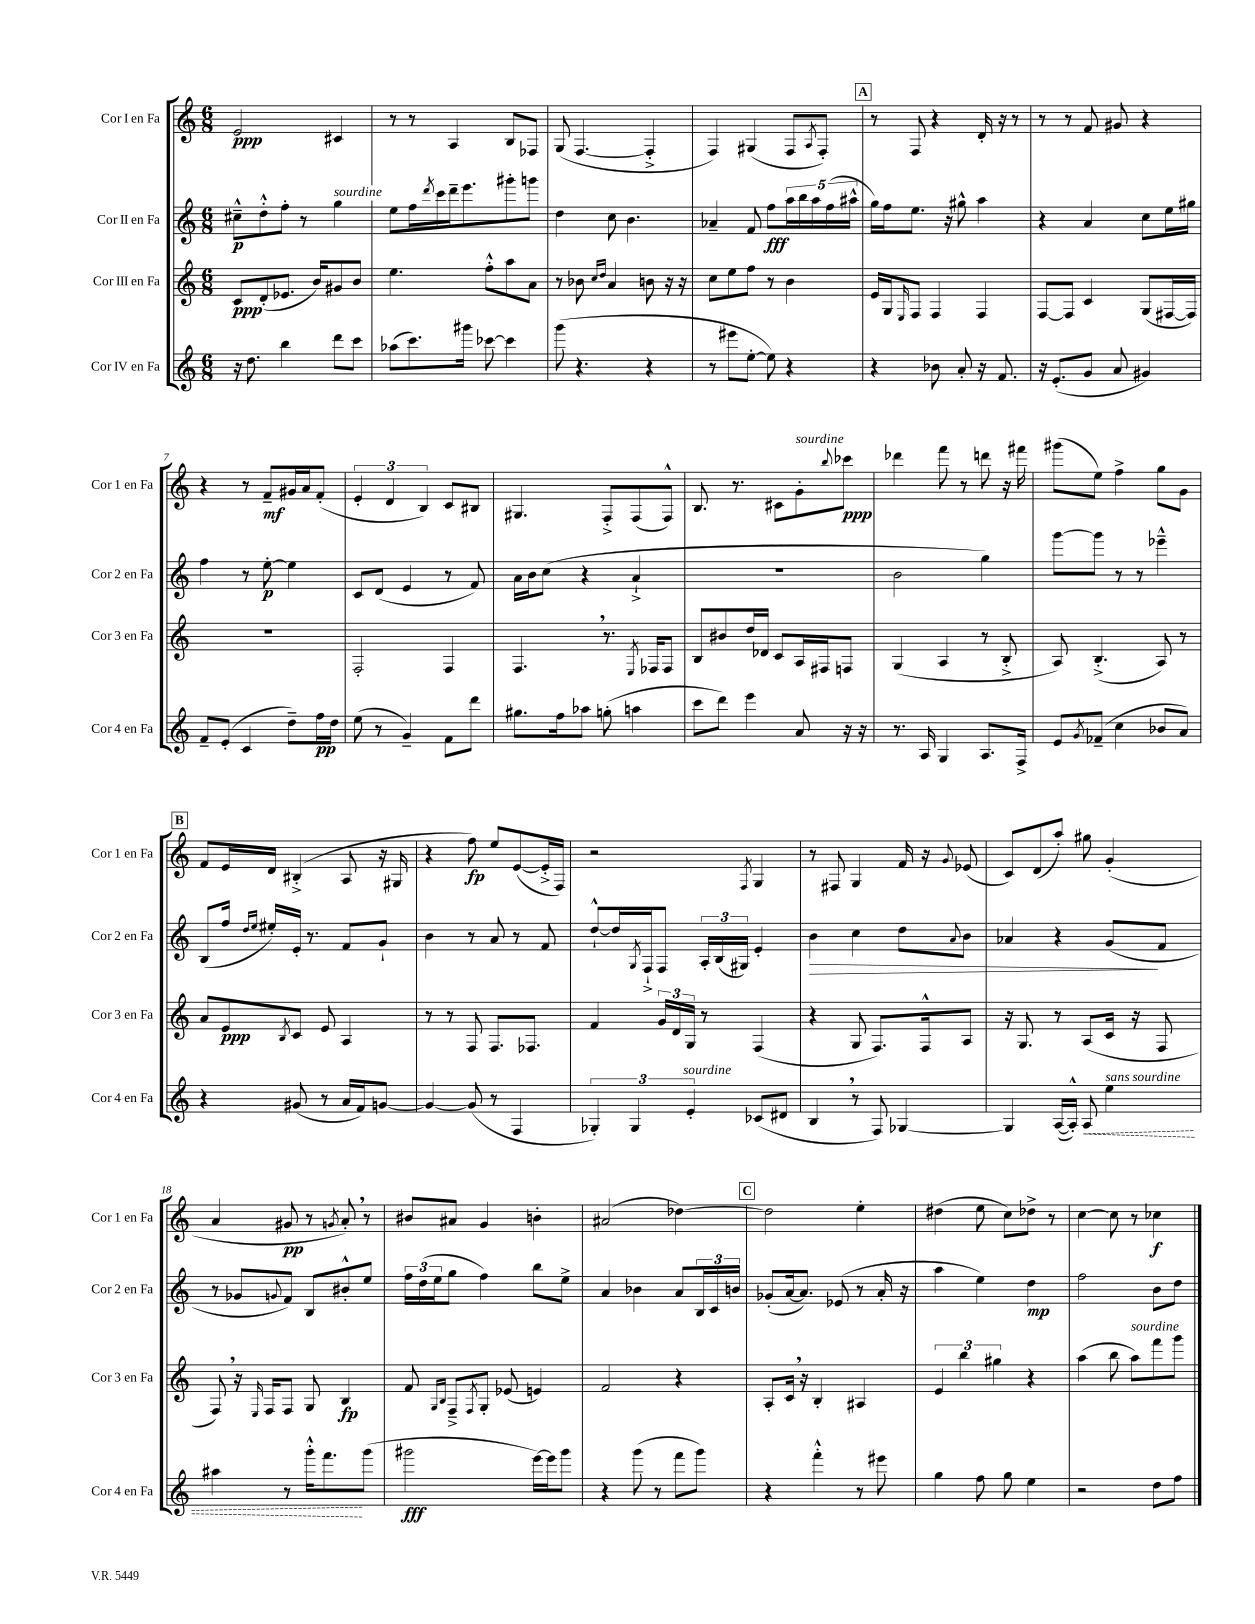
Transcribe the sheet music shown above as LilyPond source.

<<
\new StaffGroup <<
\new Staff = "s0" \with { instrumentName = "Cor I en Fa" shortInstrumentName = "Cor 1 en Fa" } {
    \clef treble \key c \major \numericTimeSignature \time 6/8
    e'2\ppp cis'4 |
    r8 r8 a4 b8 fes8 |
    g8( f4.~ f4-.-> |
    f4) gis4( f8 \acciaccatura { a8 } f8-.) |
    \mark \markup { \box "A" } r8 f8 r4 d'16-. r16 r8 |
    r8 r8 f'8 gis'8 r4 |
    r4 r8 f'8--\mf gis'16 a'16 f'8-.( |
    \tuplet 3/2 { e'4-. d'4 b4) } c'8 bis8 |
    gis4. f8-.-> f8( f8-^) |
    b8. r8. cis'8 g'8-.^\markup { \italic "sourdine" } \appoggiatura { b''8 } ces'''8\ppp |
    des'''4 f'''8 r8 d'''8 r16 fis'''16 |
    gis'''8( e''8) f''4-> g''8 g'8 |
    \mark \markup { \box "B" } f'8 e'16 d'16 bis4-.->( a8 r16 gis16 |
    r4 f''8\fp) e''8 e'8~( e'16-.-> f16) |
    r2 \acciaccatura { f8 } g4 |
    r8 fis8 g4 f'16 r16 \appoggiatura { g'8 } ees'8( |
    c'8) d'8( a''8-.) gis''8 g'4-.( |
    a'4 gis'8\pp r8 \acciaccatura { g'8 } a'8-.) \breathe r8 |
    bis'8 ais'8 g'4 b'4-. |
    ais'2( des''4~) |
    \mark \markup { \box "C" } des''2 e''4-. |
    dis''4( e''8 c''8) des''8-> r8 |
    c''4~ c''8 r8 ces''4\f \bar "|." |
}
\new Staff = "s1" \with { instrumentName = "Cor II en Fa" shortInstrumentName = "Cor 2 en Fa" } {
    \clef treble \key c \major \numericTimeSignature \time 6/8
    cis''8---^\p d''8-.-^ f''8-. r8 g''4^\markup { \italic "sourdine" } |
    e''8 f''16 \acciaccatura { d'''8 } c'''16 d'''16-- e'''8. gis'''8-. g'''8 |
    d''4 c''8 b'4. |
    aes'4-- f'8 f''8\fff \tuplet 5/4 { a''16 b''16 a''16 f''16( ais''16-^ } |
    \mark \markup { \box "A" } g''16) f''16 e''8. r16 gis''8-^ a''4 |
    r4 a'4 c''8 e''16 gis''16 |
    f''4 r8 e''8~-.\p e''4 |
    c'8 d'8( e'4 r8 f'8) |
    a'16 b'16 c''8( r4 a'4-!-> |
    R2. |
    b'2 g''4) |
    g'''8~ g'''8 r8 r8 ees'''4---^ |
    \mark \markup { \box "B" } b8( f''16 \grace { d''16 e''16 } eis''16-.) e'16-. r8. f'8 g'8-! |
    b'4 r8 a'8 r8 f'8 |
    d''8~-!-^ d''16 \acciaccatura { g8 } f16-!-> f8 \tuplet 3/2 { a16-. b16( gis16) } e'4-. |
    b'4\> c''4 d''8 \appoggiatura { a'8 } b'8 |
    aes'4 r4 g'8\!( f'8 |
    r8 ges'8 \appoggiatura { g'8 } f'8) b8 bis'8-.-^ e''8 |
    \tuplet 3/2 { f''16 d''16( e''16 } g''8 f''4) b''8 e''8-> |
    a'4 bes'4 a'8 \tuplet 3/2 { b16 c'16 b'16 } |
    \mark \markup { \box "C" } ges'8-.( a'16~ a'8.) ees'8( r8 a'16-. r16 |
    a''4 e''4) d''4\mp |
    f''2 b'8 d''8 \bar "|." |
}
\new Staff = "s2" \with { instrumentName = "Cor III en Fa" shortInstrumentName = "Cor 3 en Fa" } {
    \clef treble \key c \major \numericTimeSignature \time 6/8
    c'8\ppp d'8-.( ees'8. b'16) gis'8 b'8 |
    e''4. f''8-.-^ a''8 a'8 |
    r8 bes'8 \grace { c''16 d''16 } a'4 b'8 r16 r16 |
    c''8 e''8 f''8 r8 b'4 |
    \mark \markup { \box "A" } e'16 g16 \grace { e16 } f8 f4 f4 |
    f8~ f8 c'4 g8( fis16~ fis16) |
    R2. |
    f2-. f4 |
    f4. \breathe r8. \acciaccatura { e8 } fes16 fes8 |
    b8 bis'8 d''16 des'16 c'8 a16 fis16 f8 |
    g4( a4 r8 b8-.-> |
    a8) b4.-.->( a8) r8 |
    \mark \markup { \box "B" } a'8 e'8\ppp \acciaccatura { b8 } c'8 e'8 a4 |
    r8 r8 f8 f8. fes8. |
    f'4 \tuplet 3/2 { g'16 d'16 g16 } r8 f4( |
    r4 g8 f8.) f16-^ a8 |
    r16 g8. r8 a8( c'16 r16 f8 |
    f8) \breathe r16 \grace { e16 } f16 f8 g8 b4\fp |
    f'8 \grace { g16 b16 } f8---> \acciaccatura { f8 } g8-. ees'8( e'4) |
    f'2 r4 |
    \mark \markup { \box "C" } a8-. c'16 \breathe r16 b4-. ais4 |
    \tuplet 3/2 { e'4 b''4 gis''4 } r4 |
    a''4( b''8 a''8^\markup { \italic "sourdine" }) f'''8 g'''8 \bar "|." |
}
\new Staff = "s3" \with { instrumentName = "Cor IV en Fa" shortInstrumentName = "Cor 4 en Fa" } {
    \clef treble \key c \major \numericTimeSignature \time 6/8
    r16 d''8. b''4 d'''8 c'''8 |
    aes''8( c'''8.) gis'''16 ces'''8~ ces'''4 |
    g'''8( r4. r4 |
    r8 eis'''8 e''8~-. e''8) r4 |
    \mark \markup { \box "A" } r4 bes'8 a'8-. r16 f'8. |
    r16 e'8.-.( g'8 a'8 gis'4) |
    f'8-- e'8-.( c'4 d''8--) f''16\pp d''16 |
    e''8( r8 g'4--) f'8 d'''8 |
    gis''8. f''16 aes''8 g''8-.( a''4 |
    c'''8 d'''8) e'''4 a'8 r16 r16 |
    r8. a16 g4 a8. f16-> |
    e'8 \acciaccatura { g'8 } fes'8--( c''4 bes'8 a'8) |
    \mark \markup { \box "B" } r4 gis'8( r8 a'16 f'16) g'8~ |
    g'4~ g'8( r8 f4 |
    \tuplet 3/2 { ges4-.) ges4 e'4-.^\markup { \italic "sourdine" } } ces'8( dis'8 |
    b4 \breathe r8 f8) ges4~ |
    ges4 a16~( a16-.-^) \once \override Hairpin.style = #'dashed-line a8\< e''4^\markup { \italic "sans sourdine" } |
    ais''4 r8 g'''16-.-^ f'''8.\! g'''8( |
    gis'''2\fff e'''16~) e'''16 gis'''8 |
    r4 g'''8( r8 f'''8 g'''8) |
    \mark \markup { \box "C" } r4 f'''4-.-^ r8 eis'''8 |
    g''4 f''8 g''8 e''4 |
    r2 d''8 f''8 \bar "|." |
}
>>
>>
